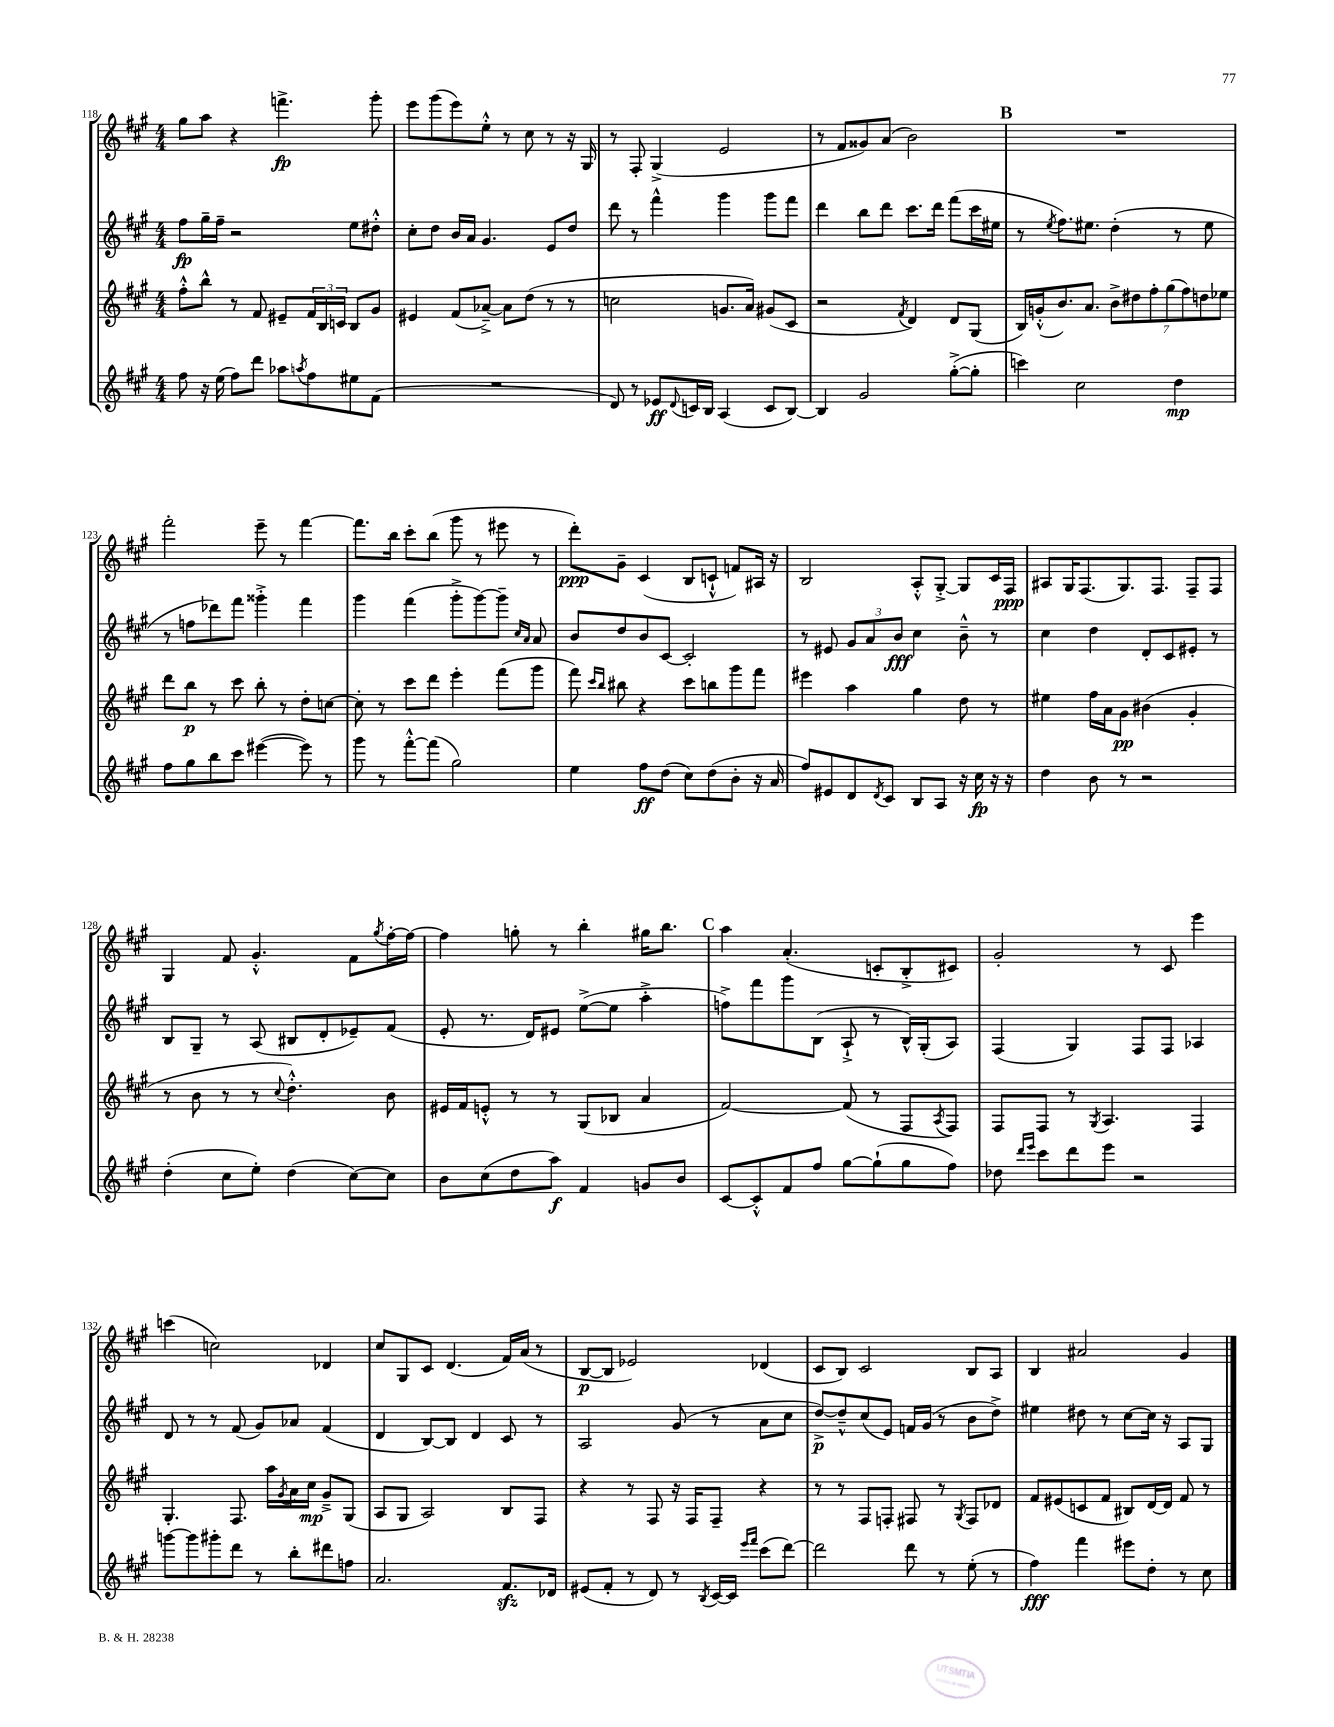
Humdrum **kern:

**kern	**dynam	**kern	**dynam	**kern	**dynam	**kern	**dynam
*part4	*part4	*part3	*part3	*part2	*part2	*part1	*part1
*staff4	*staff4	*staff3	*staff3	*staff2	*staff2	*staff1	*staff1
*clefG2	*	*clefG2	*	*clefG2	*	*clefG2	*
*k[f#c#g#]	*	*k[f#c#g#]	*	*k[f#c#g#]	*	*k[f#c#g#]	*
*M4/4	*	*M4/4	*	*M4/4	*	*M4/4	*
=118	=118	=118	=118	=118	=118	=118	=118
8ff#\	.	8ff#'^^\L	.	8ff#\L	fp	8gg#\L	.
16r	.	8bb^^\J	.	16gg#~\L	.	8aa\J	.
(16ee\	.	.	.	16ff#~\JJ	.	.	.
8ff#\L)	.	8r	.	2r	.	4r	.
8ddd\J	.	8f#/	.	.	.	.	.
8aa-X\L	.	8e#X~/L	.	.	.	4.fffn^\	fp
8qaan/	.	.	.	.	.	.	.
8ff#\	.	24f#/L	.	.	.	.	.
.	.	24B/	.	.	.	.	.
.	.	24cn/JJ	.	.	.	.	.
8ee#X\	.	8B/L	.	8ee\L	.	.	.
(8f#\J	.	8g#/J	.	8dd#X'^^\J	.	8ggg#'\	.
=119	=119	=119	=119	=119	=119	=119	=119
1r	.	4e#X/	.	8cc#'\L	.	8eee\L	.
.	.	.	.	8dd\J	.	(8ggg#\	.
.	.	(8f#/L	.	16b/LL	.	8eee\)	.
.	.	.	.	16a/JJ	.	.	.
.	.	[8a-X~^/J)	.	4.g#/	.	8ee'^^\J	.
.	.	8a-\L]	.	.	.	8r	.
.	.	(8dd\J	.	.	.	8cc#\	.
.	.	8r	.	8e/L	.	8r	.
.	.	8r	.	8dd/J	.	16r	.
.	.	.	.	.	.	16G#/	.
=120	=120	=120	=120	=120	=120	=120	=120
8d/)	.	2ccn\	.	8ddd\	.	8r	.
8r	.	.	.	8r	.	8F#'/	.
8e-X/L	ff	.	.	4fff#^^\	.	(4G#^/	.
8qqd/	.	.	.	.	.	.	.
16cn/L	.	.	.	.	.	.	.
16B/JJ	.	.	.	.	.	.	.
(4A/	.	8.gn/L	.	4ggg#\	.	2e/	.
.	.	16a/Jk)	.	.	.	.	.
8c/L	.	(8g#X/L	.	8ggg#\L	.	.	.
[8B/J)	.	8c#/J	.	8fff#\J	.	.	.
=121	=121	=121	=121	=121	=121	=121	=121
4B/]	.	2r	.	4ddd\	.	8r	.
.	.	.	.	.	.	8f#/L	.
2g#/	.	.	.	8bb\L	.	8g##X/)	.
.	.	.	.	8ddd\J	.	(8a/J	.
.	.	8qf#/	.	.	.	.	.
.	.	4d/)	.	8.ccc#\L	.	2b\)	.
.	.	.	.	16ddd\Jk	.	.	.
([8gg#'^\L	.	8d/L	.	(8fff#\L	.	.	.
8gg#'\J]	.	(8G#/J	.	16ccc#\L	.	.	.
.	.	.	.	16ee#X\JJ	.	.	.
!!LO:REH:place=s1:t=B
=122	=122	=122	=122	=122	=122	=122	=122
4cccn\)	.	16B/LL)	.	8r	.	1r	.
.	.	(16gn'^^/J	.	.	.	.	.
.	.	.	.	8qee/	.	.	.
.	.	8.b/)	.	8.ff#\L)	.	.	.
2cc#\	.	.	.	.	.	.	.
.	.	8.a/J	.	8.ee#X\J	.	.	.
.	.	14b^\L	.	(4dd'\	.	.	.
.	.	14dd#X\	.	.	.	.	.
.	.	14ff#'\	.	.	.	.	.
.	.	(14gg#\	.	.	.	.	.
4dd\	mp	.	.	8r	.	.	.
.	.	14ff#\)	.	.	.	.	.
.	.	14ddn\	.	.	.	.	.
.	.	.	.	8ee#\	.	.	.
.	.	14ee-X\J	.	.	.	.	.
!!LO:LB:g=z
=123	=123	=123	=123	=123	=123	=123	=123
8ff#\L	.	8ddd\L	.	8r	.	2fff#'\	.
8gg#\	.	8bb\J	p	8ffn\L	.	.	.
8bb\	.	8r	.	8ddd-X\)	.	.	.
8ccc#\J	.	8ccc#\	.	8fff#\J	.	.	.
([4eee#X\	.	8bb'\	.	4ggg##X'^\	.	8eee~\	.
.	.	8r	.	.	.	8r	.
8eee#\])	.	8dd'\L	.	4fff#\	.	[4fff#\	.
8r	.	[8ccn\J	.	.	.	.	.
=124	=124	=124	=124	=124	=124	=124	=124
8ggg#\	.	8cc'\]	.	4ggg#\	.	8.fff#\L]	.
8r	.	8r	.	.	.	.	.
.	.	.	.	.	.	16bb\Jk	.
[8fff#'^^\L	.	8ccc#\L	.	(4fff#\	.	8ccc#'\L	.
(8fff#\J]	.	8ddd\J	.	.	.	(8bb\J	.
2gg#\)	.	4eee'\	.	8ggg#'^\L	.	8ggg#\	.
.	.	.	.	[8ggg#\)	.	8r	.
.	.	(8fff#\L	.	8ggg#~\J]	.	8eee#X\	.
.	.	.	.	16qqcc#/LL	.	.	.
.	.	.	.	16qqa/JJ	.	.	.
.	.	8ggg#\J	.	8a/	.	8r	.
=125	=125	=125	=125	=125	=125	=125	=125
4ee\	.	8fff#\)	.	8b/L	.	8ddd'\L)	ppp
.	.	16qqccc#/LL	.	.	.	.	.
.	.	16qqbb/JJ	.	.	.	.	.
.	.	8bb#X\	.	8dd/	.	8g#~\J	.
8ff#\L	ff	4r	.	8b/	.	(4c#/	.
(8dd\J	.	.	.	[8c#/J	.	.	.
8cc#\L)	.	8ccc#\L	.	2c#'/]	.	8B/L	.
(8dd\	.	8bbn\	.	.	.	8cn`^^/J	.
8b'\J	.	8ggg#\	.	.	.	8fn/L)	.
16r	.	8fff#\J	.	.	.	16A#X/Jk	.
16a/	.	.	.	.	.	16r	.
=126	=126	=126	=126	=126	=126	=126	=126
8ff#/L)	.	4eee#X\	.	8r	.	2B/	.
8e#X/	.	.	.	8e#X/	.	.	.
8d/	.	4aa\	.	12g#/L	.	.	.
.	.	.	.	12a/	.	.	.
8qd/	.	.	.	.	.	.	.
8c#/J	.	.	.	.	.	.	.
.	.	.	.	12b/J	fff	.	.
8B/L	.	4gg#\	.	4cc#\	.	8A'^^/L	.
8A/J	.	.	.	.	.	[8G#'^/J	.
16r	.	8dd\	.	8b~^^\	.	8G#/L]	.
16cc#\	fp	.	.	.	.	.	.
16r	.	8r	.	8r	.	16c#/L	.
16r	.	.	.	.	.	16F#/JJ	ppp
=127	=127	=127	=127	=127	=127	=127	=127
4dd\	.	4ee#X\	.	4cc#\	.	8A#X/L	.
.	.	.	.	.	.	16G#/K	.
.	.	.	.	.	.	(8.F#/	.
8b\	.	16ff#\LL	.	4dd\	.	.	.
.	.	16a\J	.	.	.	.	.
8r	.	8g#\J	pp	.	.	8.G#/)	.
2r	.	(4b#X\	.	8d'/L	.	.	.
.	.	.	.	.	.	8.F#/J	.
.	.	.	.	8c#/	.	.	.
.	.	4g#'/	.	8e#X'/J	.	8F#~/L	.
.	.	.	.	8r	.	8F#/J	.
!!LO:LB:g=z
=128	=128	=128	=128	=128	=128	=128	=128
(4dd'\	.	8r	.	8B/L	.	4G#/	.
.	.	8b\	.	8G#~/J	.	.	.
8cc#\L	.	8r	.	8r	.	8f#/	.
8ee'\J)	.	8r	.	(8A/	.	4.g#'^^/	.
.	.	8qqcc#/	.	.	.	.	.
(4dd\	.	4.dd'^^\)	.	8B#X/L	.	.	.
.	.	.	.	8d'/	.	.	.
[8cc#\L)	.	.	.	8e-X~/)	.	8f#\L	.
.	.	.	.	.	.	8qgg#/	.
8cc#\J]	.	8b\	.	(8f#/J	.	[16ff#'\L	.
.	.	.	.	.	.	16ff#\JJ_	.
=129	=129	=129	=129	=129	=129	=129	=129
8b\L	.	16e#X/LL	.	8e'/	.	4ff#\]	.
.	.	16f#/J	.	.	.	.	.
(8cc#\	.	8en'^^/J	.	8.r	.	.	.
8dd\	.	8r	.	.	.	8ggn'\	.
.	.	.	.	16d/KL)	.	.	.
8aa\J)	f	8r	.	8e#X/J	.	8r	.
4f#/	.	(8G#/L	.	([8ee^\L	.	4bb'\	.
.	.	8B-X/J	.	8ee\J]	.	.	.
8gn/L	.	4a/	.	4aa'^\	.	16gg#X\KL	.
.	.	.	.	.	.	8.bb\J	.
8b/J	.	.	.	.	.	.	.
!!LO:REH:place=s1:t=C
=130	=130	=130	=130	=130	=130	=130	=130
[8c#/L	.	[2f#/)	.	8ffn^\L)	.	4aa\	.
8c#'^^/]	.	.	.	8fff#\	.	.	.
8f#/	.	.	.	8ggg#\	.	(4.a'/	.
8ff#/J	.	.	.	(8B\J	.	.	.
[8gg#\L	.	(8f#/]	.	8A`^/	.	.	.
(8gg#`\]	.	8r	.	8r	.	8cn'/L	.
8gg#\	.	8F#/L	.	16B^^/LL)	.	8B'^/	.
.	.	.	.	(16G#'/J	.	.	.
.	.	8qA/	.	.	.	.	.
8ff#\J)	.	8F#/J)	.	8A/J)	.	8c#X/J)	.
=131	=131	=131	=131	=131	=131	=131	=131
8dd-X\	.	8F#/L	.	(4F#/	.	2g#'/	.
16qqddd/LL	.	.	.	.	.	.	.
16qqeee/JJ	.	.	.	.	.	.	.
8ccc#\L	.	8F#/J	.	.	.	.	.
8ddd\	.	8r	.	4G#/)	.	.	.
.	.	8qG#/	.	.	.	.	.
8eee\J	.	4.A/	.	.	.	.	.
2r	.	.	.	8F#/L	.	8r	.
.	.	.	.	8F#/J	.	8c#/	.
.	.	4F#/	.	4A-X/	.	4eee\	.
!!LO:LB:g=z
=132	=132	=132	=132	=132	=132	=132	=132
[8gggn\L	.	4.G#'/	.	8d/	.	(4cccn\	.
8ggg\]	.	.	.	8r	.	.	.
8ggg#X'\	.	.	.	8r	.	2ccn\)	.
8ddd\J	.	8.F#/	.	(8f#/	.	.	.
8r	.	.	.	8g#/L)	.	.	.
.	.	16aa\LL	.	.	.	.	.
.	.	8qg#/	.	.	.	.	.
8bb'\L	.	16a\	.	8a-X/J	.	.	.
.	.	16cc#\JJ	mp	.	.	.	.
8ddd#X\	.	8g#~^/L	.	(4f#/	.	4d-X/	.
8ffn\J	.	(8G#/J	.	.	.	.	.
=133	=133	=133	=133	=133	=133	=133	=133
2.a/	.	8A/L	.	4d/	.	8cc#/L	.
.	.	8G#/J	.	.	.	8G#/	.
.	.	2A/)	.	[8B/L)	.	8c#/J	.
.	.	.	.	8B/J]	.	(4.d/	.
.	.	.	.	4d/	.	.	.
8.f#zz/L	.	8B/L	.	8c#/	.	16f#/LL)	.
.	.	.	.	.	.	(16a/JJ	.
.	.	8F#/J	.	8r	.	8r	.
16d-X/Jk	.	.	.	.	.	.	.
=134	=134	=134	=134	=134	=134	=134	=134
(8e#X/L	.	4r	.	2A/	.	[8B/L	p
8f#'/J	.	.	.	.	.	8B/J]	.
8r	.	8r	.	.	.	2e-X/)	.
8d/)	.	8F#/	.	.	.	.	.
8r	.	16r	.	(8g#/	.	.	.
.	.	16F#/KL	.	.	.	.	.
8qB/	.	.	.	.	.	.	.
[16c#/LL	.	8F#~/J	.	8r	.	.	.
16c#/JJ]	.	.	.	.	.	.	.
16qqeee/LL	.	.	.	.	.	.	.
16qqfff#/JJ	.	.	.	.	.	.	.
(8ccc#\L	.	4r	.	8a\L	.	(4d-X/	.
[8ddd\J)	.	.	.	8cc#\J	.	.	.
=135	=135	=135	=135	=135	=135	=135	=135
2ddd\]	.	8r	.	[8dd^/L)	p	8c#/L	.
.	.	8r	.	8dd~^^/]	.	8B/J)	.
.	.	8F#/L	.	(8cc#/	.	2c#/	.
.	.	8Fn'/J	.	8e/J)	.	.	.
8ddd\	.	8F#X/	.	16fn/LL	.	.	.
.	.	.	.	(16g#/JJ	.	.	.
8r	.	8r	.	8r	.	.	.
.	.	8qG#/	.	.	.	.	.
(8ee'\	.	8F#/L	.	8b\L	.	8B/L	.
8r	.	8d-X/J	.	8dd^\J)	.	8A/J	.
=136	=136	=136	=136	=136	=136	=136	=136
4ff#\)	fff	8f#/L	.	4ee#X\	.	4B/	.
.	.	(8e#X/	.	.	.	.	.
4fff#\	.	8cn/	.	8dd#X\	.	2a#X/	.
.	.	8f#/J	.	8r	.	.	.
8eee#X\L	.	8B#X/L)	.	[8cc#\L	.	.	.
8dd'\J	.	[16d/L	.	16cc#\Jk]	.	.	.
.	.	16d/JJ]	.	16r	.	.	.
8r	.	8f#/	.	8A/L	.	4g#/	.
8cc#\	.	8r	.	8G#/J	.	.	.
==	==	==	==	==	==	==	==
*-	*-	*-	*-	*-	*-	*-	*-
